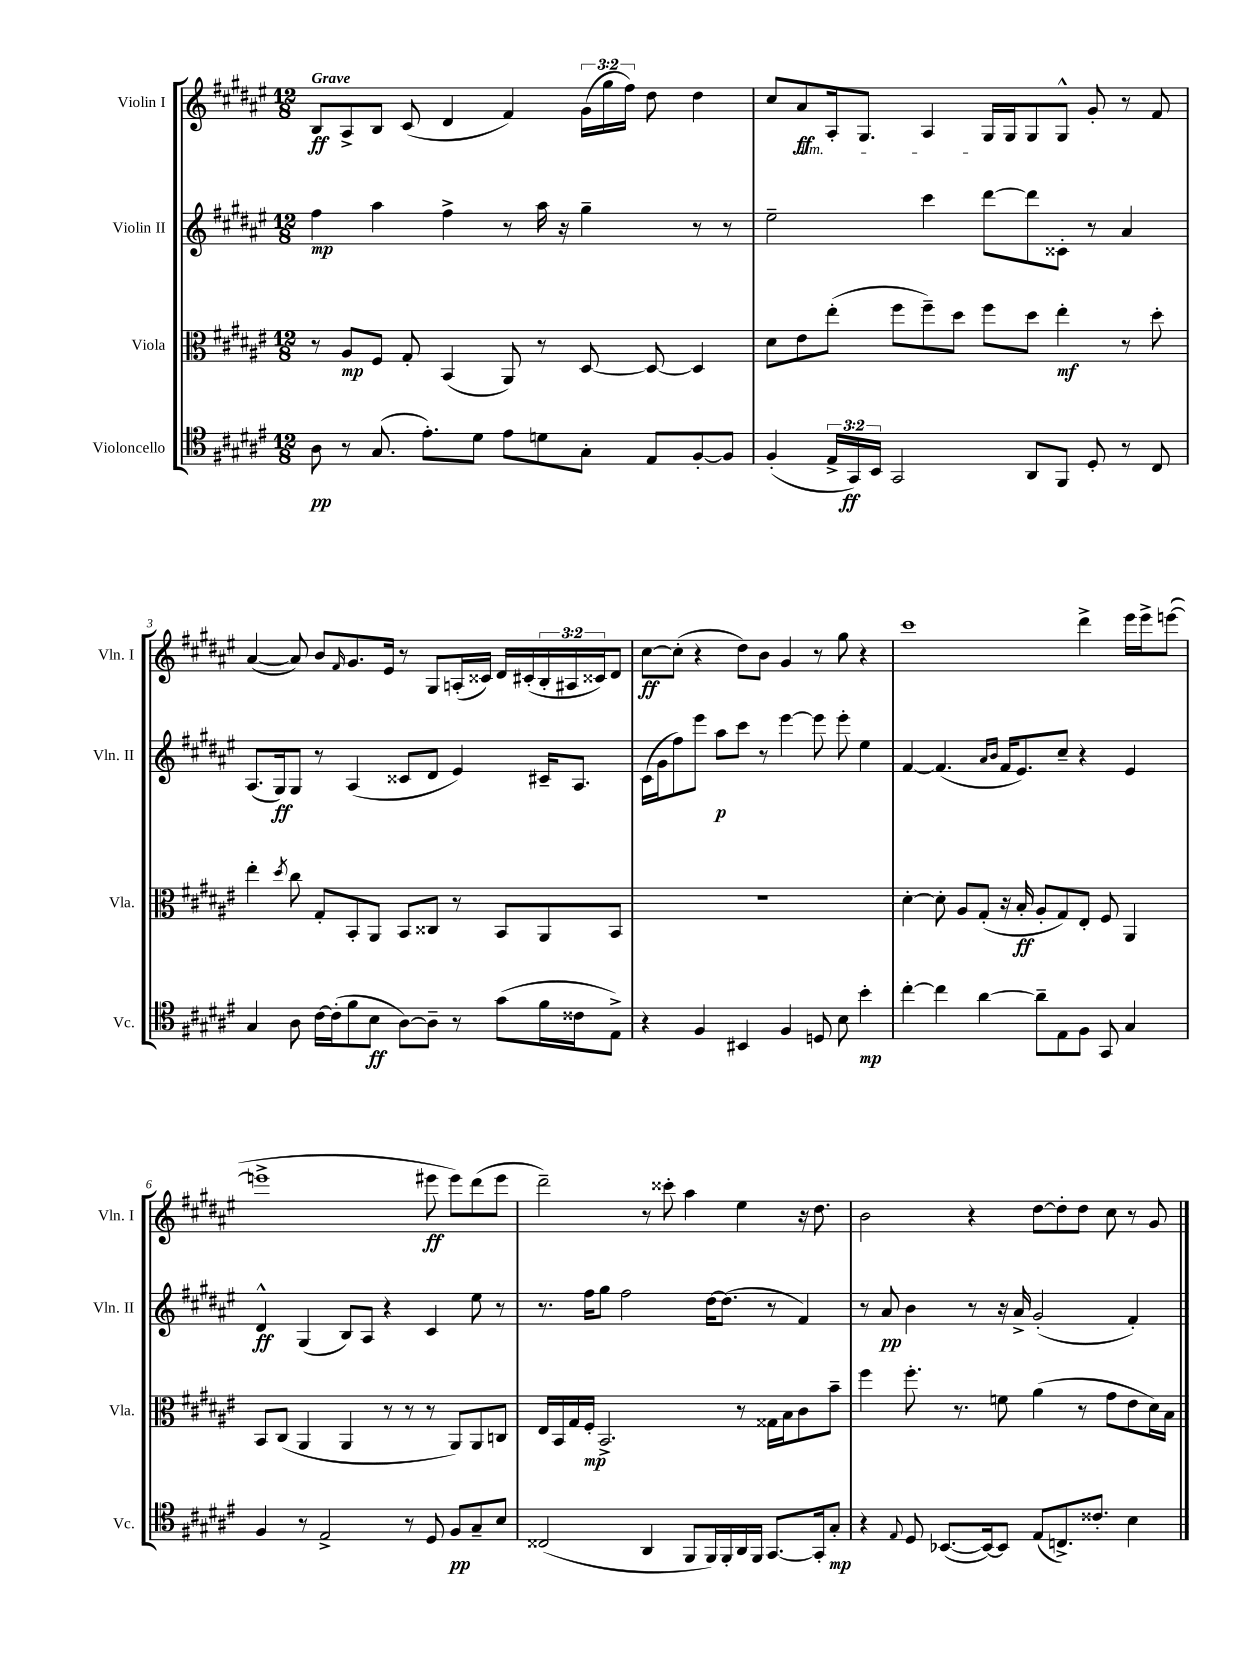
<<
\new StaffGroup <<
\new Staff = "s0" \with { instrumentName = "Violin I" shortInstrumentName = "Vln. I" } {
    \clef treble \key fis \major \numericTimeSignature \time 12/8 \override Staff.TupletNumber.text = #tuplet-number::calc-fraction-text \tempo "Grave"
    b8\ff ais8-> b8 cis'8( dis'4 fis'4) \tuplet 3/2 { gis'16( gis''16 fis''16) } dis''8 dis''4 |
    cis''8 ais'8\ff\dim ais16-. gis8. ais4 gis16\! gis16 gis8 gis8-^ gis'8-. r8 fis'8 |
    ais'4~( ais'8) b'8 \grace { fis'16 } gis'8. eis'16 r8 gis8 a16-.( cisis'16) dis'16 cis'16-.( \tuplet 3/2 { b16-. ais16 cisis'16) } dis'8 |
    cis''8~\ff cis''8-.( r4 dis''8) b'8 gis'4 r8 gis''8 r4 |
    cis'''1 dis'''4-> eis'''16 eis'''16-> e'''8~( |
    e'''1-> eis'''8\ff eis'''8) dis'''8( eis'''8 |
    dis'''2--) r8 cisis'''8-. ais''4 eis''4 r16 dis''8. |
    b'2 r4 dis''8~ dis''8-. dis''8 cis''8 r8 gis'8 \bar "|." |
}
\new Staff = "s1" \with { instrumentName = "Violin II" shortInstrumentName = "Vln. II" } {
    \clef treble \key fis \major \numericTimeSignature \time 12/8
    fis''4\mp ais''4 fis''4-> r8 ais''16 r16 gis''4-- r8 r8 |
    eis''2-- cis'''4 dis'''8~ dis'''8 cisis'8-. r8 ais'4 |
    ais8.( gis16\ff) gis8 r8 ais4( cisis'8 dis'8 eis'4) cis'16-- ais8. |
    cis'16( gis'16 fis''8) eis'''8 ais''8\p cis'''8 r8 eis'''4~ eis'''8 eis'''8-. eis''4 |
    fis'4~ fis'4.( \grace { ais'16 b'16 } fis'16 eis'8.) cis''8-- r4 eis'4 |
    dis'4-^\ff gis4( b8) ais8 r4 cis'4 eis''8 r8 |
    r8. fis''16 gis''8 fis''2 dis''16~ dis''8.( r8 fis'4) |
    r8 ais'8\pp b'4 r8 r16 ais'16-> gis'2-.( fis'4-.) \bar "|." |
}
\new Staff = "s2" \with { instrumentName = "Viola" shortInstrumentName = "Vla." } {
    \clef alto \key fis \major \numericTimeSignature \time 12/8
    r8 ais8\mp fis8 gis8-. b,4( ais,8) r8 dis8~ dis8~ dis4 |
    dis'8 eis'8 eis''8-.( fis''8 fis''8--) dis''8 fis''8 dis''8 eis''4-.\mf r8 dis''8-. |
    eis''4-. \acciaccatura { dis''8 } cis''8 gis8-. b,8-. ais,8 b,8 cisis8 r8 b,8 ais,8 b,8 |
    R1. |
    dis'4~-. dis'8-. ais8 gis8-.( r16 b16-.\ff ais8-. gis8) eis8-. fis8 ais,4 |
    b,8 cis8( ais,4 ais,4 r8 r8 r8 ais,8) ais,8 c8 |
    eis16 b,16 gis16 fis16-.\mp b,2.-> r8 gisis16 b16 cis'8 b'8-- |
    fis''4 fis''8.-. r8. f'8 ais'4( r8 gis'8 eis'8 dis'16) b16 \bar "|." |
}
\new Staff = "s3" \with { instrumentName = "Violoncello" shortInstrumentName = "Vc." } {
    \clef tenor \key fis \major \numericTimeSignature \time 12/8 \override Staff.TupletNumber.text = #tuplet-number::calc-fraction-text
    ais8\pp r8 gis8.( eis'8.-.) dis'8 eis'8 d'8 gis8-. eis8 fis8~-. fis8 |
    fis4-.( \tuplet 3/2 { eis16-> gis,16\ff) b,16 } gis,2 ais,8 fis,8 dis8-. r8 cis8 |
    gis4 ais8 cis'16~ cis'16-.( fis'8 b8\ff ais8~) ais8-- r8 gis'8( fis'16 cisis'16 eis8->) |
    r4 fis4 bis,4 fis4 d8 b8 b'4-.\mp |
    cis''4~-. cis''4 ais'4~ ais'8-- eis8 fis8 gis,8 gis4 |
    fis4 r8 eis2-> r8 dis8 fis8\pp gis8-- b8 |
    cisis2( ais,4 fis,8 fis,16) fis,16-. ais,16 fis,16 gis,8.~ gis,16-. gis8-.\mp |
    r4 \appoggiatura { eis8 } dis8 bes,8.~( bes,16~) bes,8 eis8( c8.->) cisis'8.-. b4 \bar "|." |
}
>>
>>
